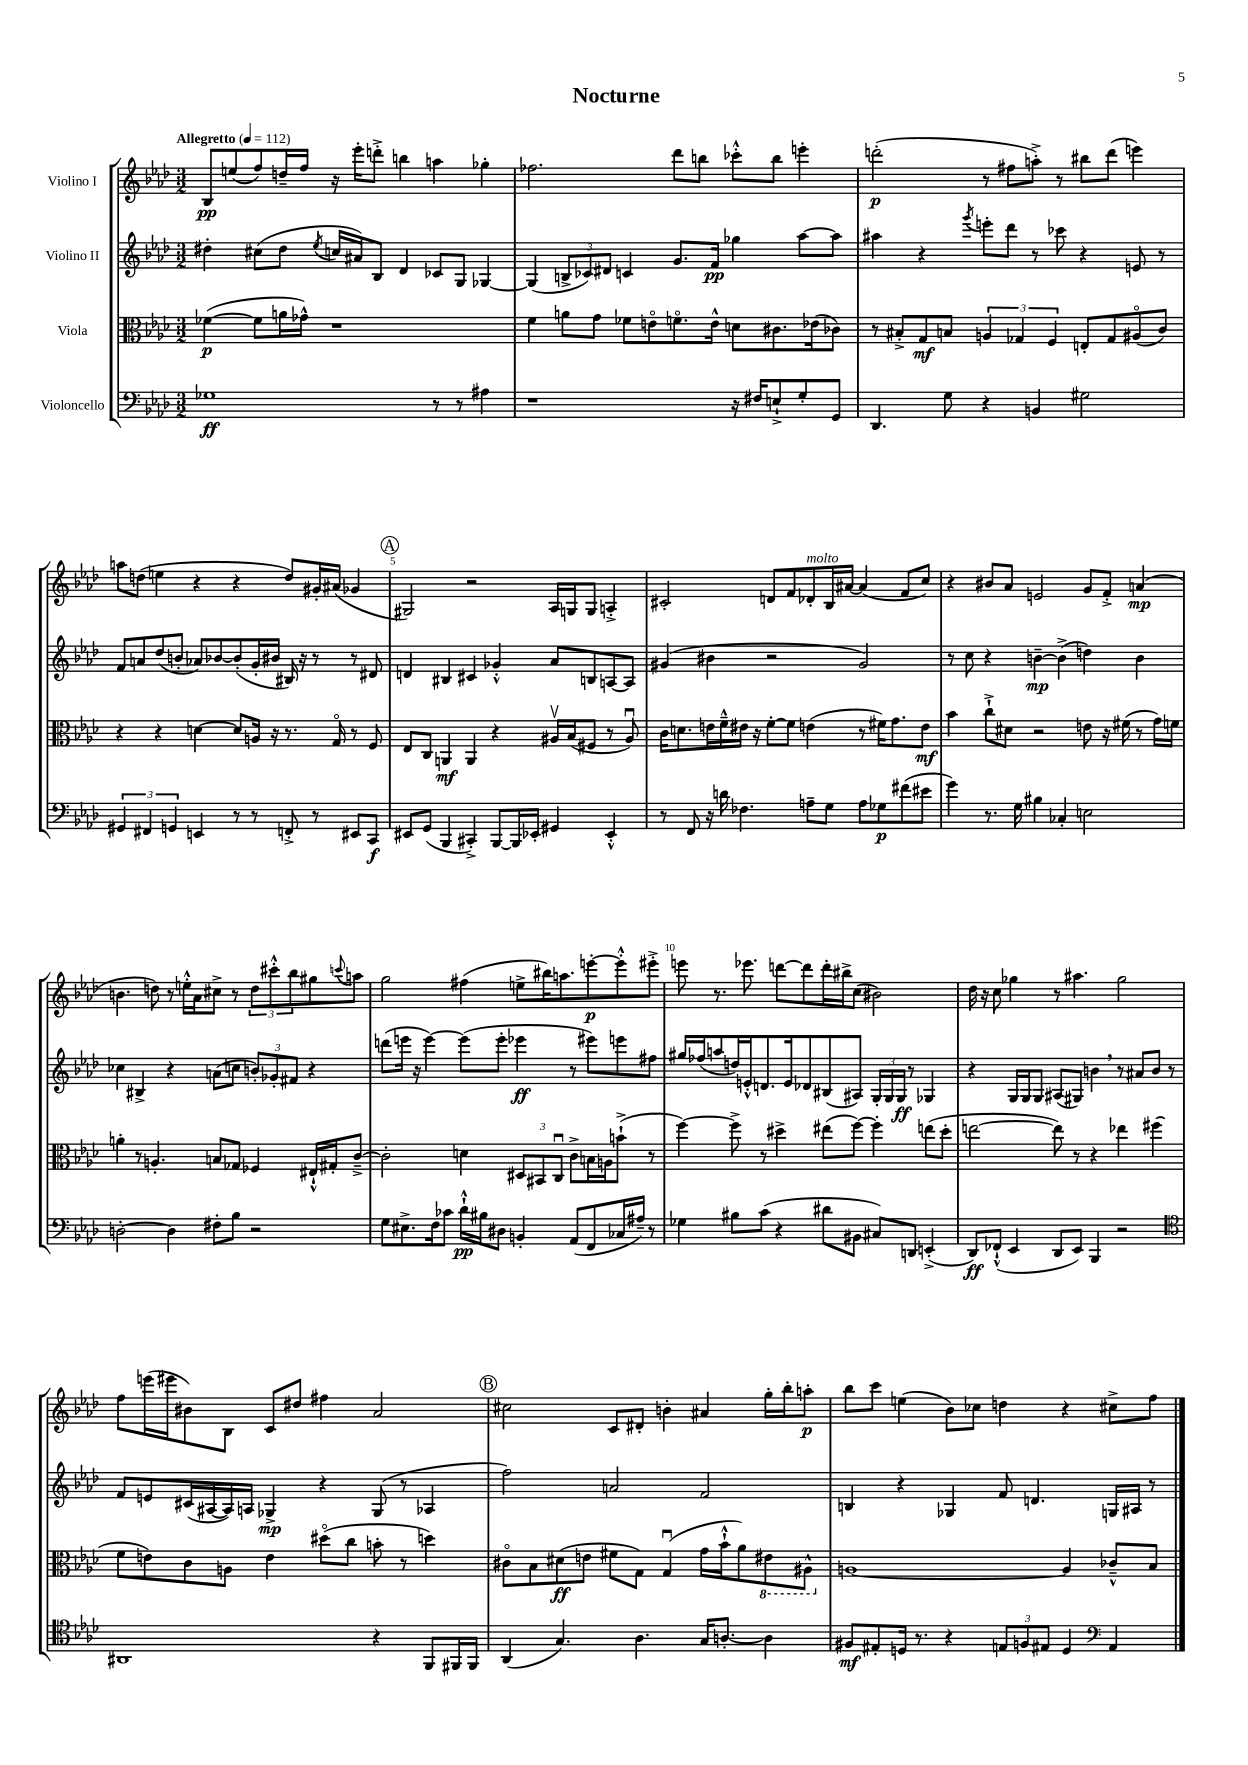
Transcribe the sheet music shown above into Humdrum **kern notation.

**kern	**kern	**kern	**kern
*staff4	*staff3	*staff2	*staff1
*clefF4	*clefC3	*clefG2	*clefG2
*k[b-e-a-d-]	*k[b-e-a-d-]	*k[b-e-a-d-]	*k[b-e-a-d-]
*M3/2	*M3/2	*M3/2	*M3/2
*MM112	*MM112	*MM112	*MM112
1G-	([4f-	4dd#'	8B-
.	.	.	(8ee
.	8f-]	(8cc#	8ff)
.	16a	8dd#	16dd~
.	16g-^^)	.	16ff
.	.	8qee-	.
.	1r	16cc	16r
.	.	16a#)	16eee-'
.	.	8B-	8ddd'^
.	.	4d-	4bb
8r	.	8c-	4aa
8r	.	8G	.
4A#	.	[4G-	4gg-'
=	=	=	=
1r	4f	(4G-]	2.ff-
.	8a	12B^	.
.	.	12c-)	.
.	8g	.	.
.	.	12d#	.
.	8f-	4c	.
.	8eo	.	.
.	8.fo	8.g	8ddd-
.	.	.	8bb
.	16e^^	16f	.
16r	8d	4gg-	8ccc-'^^
16F#	.	.	.
8E`^	8.c#	.	8bb
8G'	.	[8aa-	4eee'
.	(16e-	.	.
8GG	8c-)	8aa-]	.
=	=	=	=
4.DD-	8r	4aa#	(2ddd'
.	8B#'^	.	.
.	8G	4r	.
8G	8B	.	.
.	.	8qggg	.
4r	6A	8eee'	8r
.	.	8ddd-	8ff#
.	6G-	.	.
4BB	.	8r	8aa'^)
.	6F	.	.
.	.	8ccc-	8r
2G#	8E'	4r	8bb#
.	8G-	.	(8ddd
.	(8A#o	8e	4eee)
.	8c)	8r	.
=	=	=	=
6GG#	4r	8f	8aa
.	.	8a	(8dd
6FF#	.	.	.
.	4r	(8dd-	4ee
6GG	.	.	.
.	.	8b'	.
4EE	[4d	8a-)	4r
.	.	[8b-	.
8r	8d]	(8b-']	4r
8r	16A	16g'	.
.	16r	16b#	.
8FF'^	8.r	16B#)	8dd)
.	.	16r	.
8r	.	8r	16g#'
.	16Go	.	(16a#
8EE#	8r	8r	4g-
8CC	8F	8d#	.
=	=	=	=
8EE#	8E-	4d	2G#)
(8GG	8C	.	.
4BBB-	4AA	4B#	.
4CC#'^)	4AA	4c#	2r
[8BBB-	4r	4g-'^^	.
16BBB-]	.	.	.
16EE-'	.	.	.
4GG#	16A#v	8a-	16A-
.	(16B-	.	16G
.	8F#	8B	8G
4EE-'^^	8r	[8A	4A'^
.	8A#u)	8A]	.
=	=	=	=
8r	16c	(4g#	2c#'
.	8.d	.	.
8FF	.	.	.
16r	16e	4b#	.
16d	16f~^^	.	.
4.F-	16e#	.	.
.	16r	.	.
.	[8f'	2r	8d
.	8f]	.	8f
8A~	(4e	.	8d-'
8G	.	.	16B-
.	.	.	[16a#
8A	8r	2g#)	(4a#]
8G-	16f#)	.	.
.	8.g	.	.
(8f#	.	.	8f
8e#	8e	.	8cc)
=	=	=	=
4g)	4b-	8r	4r
.	.	8cc	.
8.r	8cc`^	4r	8b#
.	8d#	.	8a-
16G	.	.	.
4B#	2r	[4b~	2e
4C-'	.	(4b^]	.
2E	8e	4dd)	8g
.	16r	.	8f'^
.	(16f#	.	.
.	8r	4b	(4a
.	16g)	.	.
.	16f	.	.
=	=	=	=
[2D'	4a'	4cc-	4.b
.	8r	4B#^	.
.	4.A'	.	8dd)
4D]	.	4r	8r
.	.	.	16ee'^^
.	.	.	16a-
8F#'	8B	(8a	8cc#^
8B-	8G-	8cc	8r
2r	4F-	12b')	12dd
.	.	12g-'	12ccc#'^^
.	.	12f#	12bb-
.	16E#`^^	4r	8gg#
.	16G#'	.	.
.	.	.	8qqccc
.	[8c~^	.	8aa
=	=	=	=
8G	2c']	(8ddd	2gg
8.E#^	.	16eee	.
.	.	16r	.
.	.	[4eee)	.
16F	.	.	.
8c-	.	.	.
16d-`^^	4d	(8eee]	(4ff#
16B#	.	.	.
8D#	.	8eee'	.
4BB'	12D#	4eee-	8ee^
.	12BB#	.	.
.	.	.	16bb#)
.	12Cu	.	.
.	.	.	8.aa
(8AA-	8c^	8r	.
8FF	16B	8eee#)	[8eee'
.	16A	.	.
16C-	(8b`^	8eee	8eee'^^]
16A#~)	.	.	.
8r	8r	8ff#	8eee#'^
=	=	=	=
4G-	[4ff)	16gg#	8eee
.	.	(16ff-	.
.	.	8aa	8.r
8B#	8ff^]	16dd)	.
.	.	16e'^^	8.eee-
(8c	8r	8.d	.
4r	4dd#^	.	[8ddd
.	.	16e	.
.	.	8d-	8ddd]
8d#	(8ee#	(8B#	16ddd'
.	.	.	16bb#^
8BB#	[8ff)	8A#)	(8cc
8C#)	4ff']	24G'	2b#)
.	.	24G	.
.	.	24G	.
8DD	.	8r	.
(4EE'^	(8ee	4G-	.
.	8dd#'	.	.
=	=	=	=
8DD-)	[2ee	4r	16dd-
.	.	.	16r
(8FF-`^^	.	.	8cc
4EE-	.	16G	4gg-
.	.	16G	.
.	.	8G	.
8DD-	8ee])	(8A#	8r
8EE-)	8r	8G#)	4.aa#
4BBB-	4r	4b	.
2r	4ee-	8r	2gg-
.	.	8a#	.
.	(4ff#	8b	.
.	.	8r	.
=	=	=	=
*clefC4	*	*	*
1AA#	8f	8f	8ff
.	8e)	8e	(16eee
.	.	.	16eee#
.	8c	(16c#	8b#)
.	.	[16A#	.
.	8A	16A#])	8B-
.	.	16A	.
.	4e	4G-^	8c
.	.	.	8dd#
.	(8dd#o	4r	4ff#
.	8cc	.	.
4r	8b'	(8G-	2a-
.	8r	8r	.
8FF	4dd)	4A-	.
16FF#	.	.	.
16FF#	.	.	.
=	=	=	=
(4AA-	8c#o	2ff)	2cc#
.	8B-	.	.
4.G)	(8d#	.	.
.	8e	.	.
.	8f#	2a	8c
4.A-	8G)	.	8d#'
.	(4Gu	.	4b'
16G	16g	2f	4a#
[8.A'	16b-`^^	.	.
.	8a-)	.	.
4A]	8E#	.	16gg'
.	.	.	16bb-'
.	8AA#^^	.	8aa'
=	=	=	=
8F#	[1A	4B	8bb-
8E#'	.	.	8ccc
16D	.	4r	(4ee
8.r	.	.	.
4r	.	4G-	8b-)
.	.	.	8cc-
12E	.	8f	4dd
12F	.	.	.
.	.	4.d	.
12E#	.	.	.
4D	4A]	.	4r
*clefF4	*	*	*
4AA-	8c-~^^	16G	8cc#^
.	.	16A#	.
.	8B-	8r	8ff
==	==	==	==
*-	*-	*-	*-
